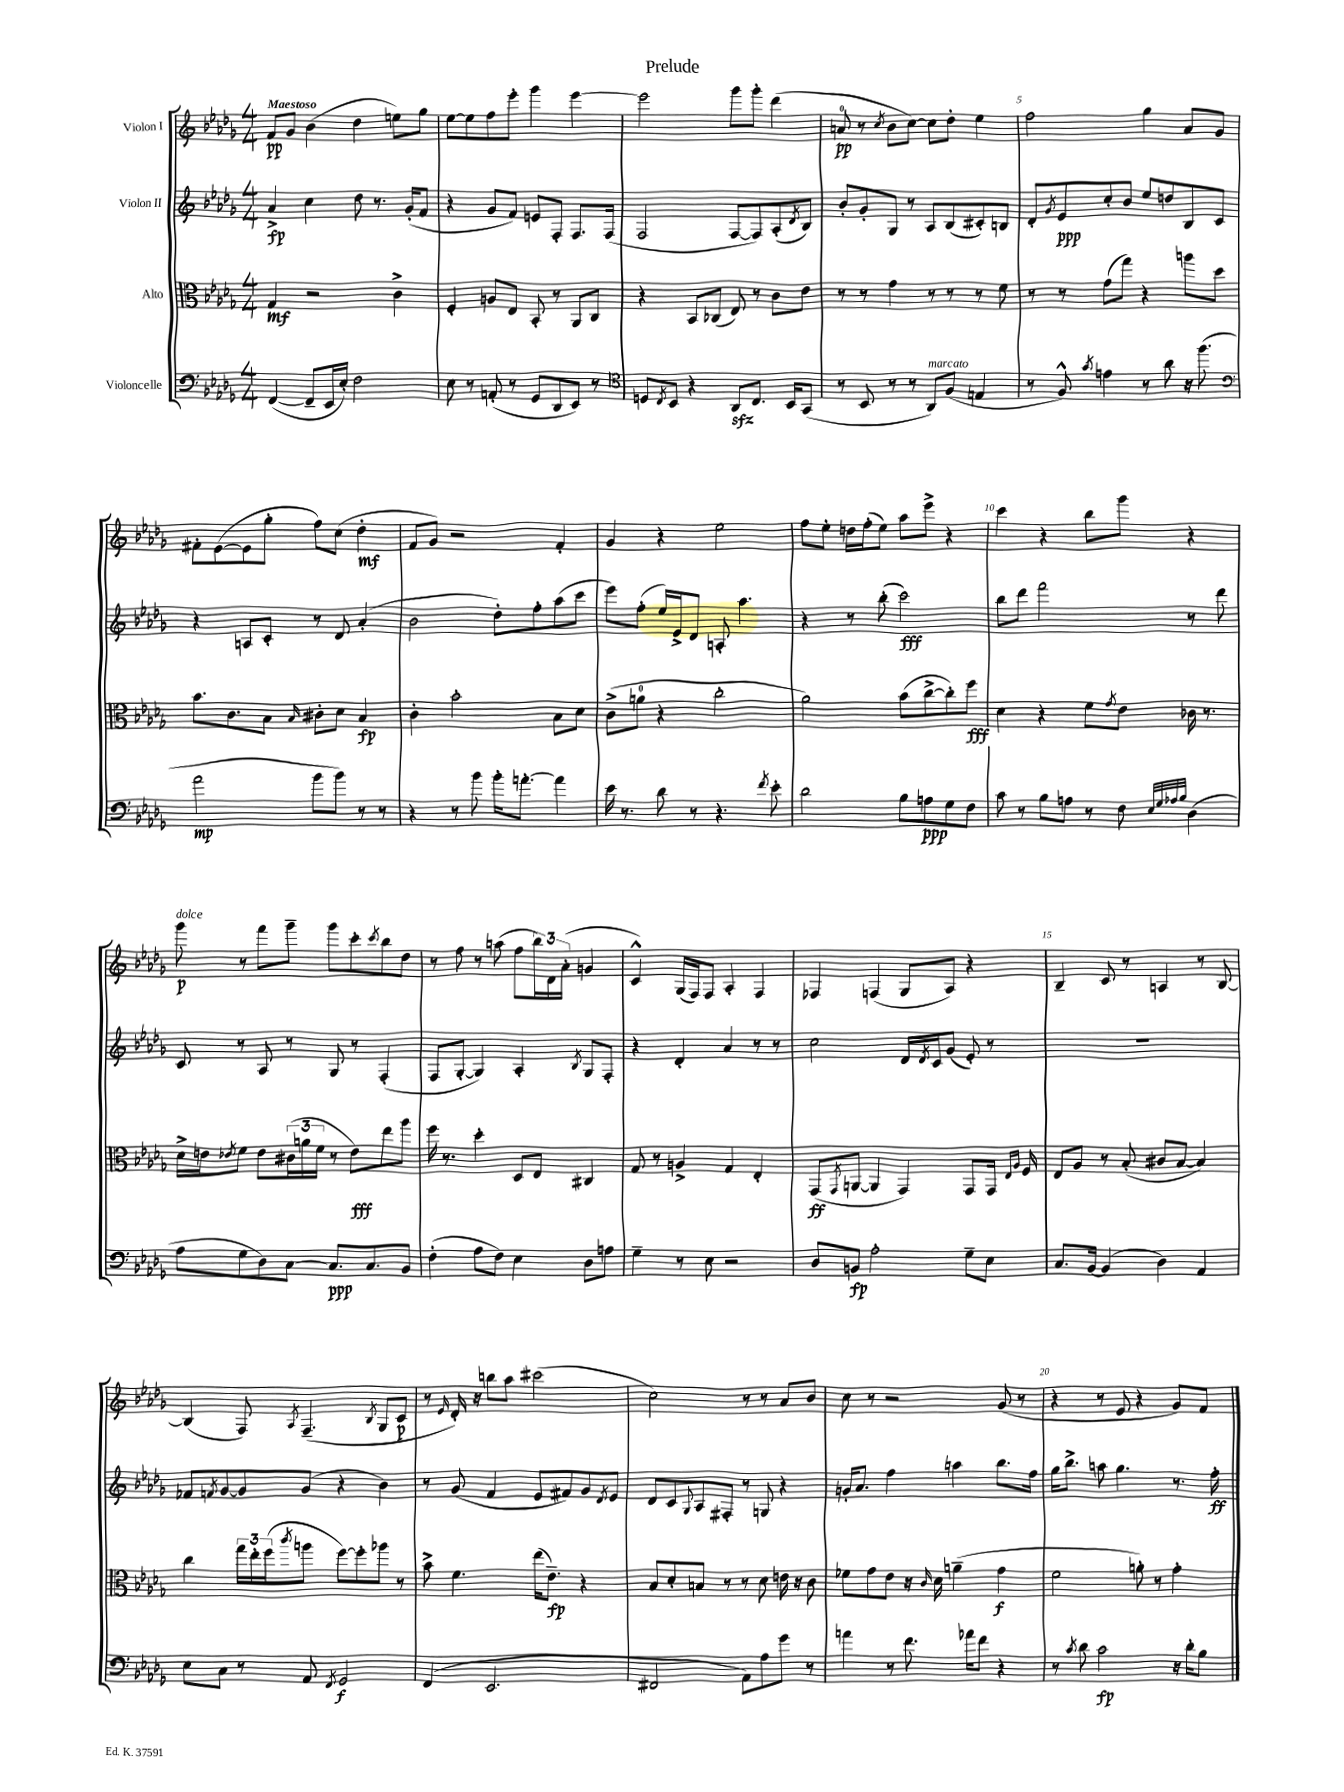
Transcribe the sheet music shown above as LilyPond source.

\header { title = "Prelude" }
<<
\new StaffGroup <<
\new Staff = "s0" \with { instrumentName = "Violon I" } {
    \clef treble \key des \major \numericTimeSignature \time 4/4 \tempo "Maestoso"
    f'8\pp ges'8 bes'4( des''4 e''8) ges''8 |
    ees''8~ ees''8 f''8 ees'''8-. ges'''4 ees'''4~ |
    ees'''2 ges'''8 ges'''8-. des'''4( |
    a'8-0\pp r8 \acciaccatura { c''8 } bes'8 c''8~) c''8 des''8-. ees''4 |
    f''2 ges''4 aes'8 ges'8 |
    fis'8-. ees'8~( ees'8 ges''8-. f''8) c''8( des''4-.\mf |
    f'8 ges'8) r2 f'4-. |
    ges'4 r4 ees''2 |
    f''8 ees''8-. d''16 f''16-.( ees''8) aes''8 ees'''8-> r4 |
    c'''4 r4 bes''8 ges'''8 r4 |
    ges'''8\p^\markup { \italic "dolce" } r8 f'''8 ges'''8-- ges'''8 c'''8-. \acciaccatura { c'''8 } bes''8 des''8 |
    r8 f''8 r8 a''8( f''8 \tuplet 3/2 { bes''16) des'16 aes'16-.( } g'4 |
    c'4-^) ges16( f16) f8 aes4-. f4 |
    fes4 f4( ges8 aes8) r4 |
    bes4-- c'8 r8 a4 r8 bes8~ |
    bes4( f8) \acciaccatura { aes8 } f4.--( \acciaccatura { bes8 } ges8 c'8\p |
    r8 \grace { ees'16 } des'16-.) r16 b''8 aes''8 cis'''2( |
    c''2) r8 r8 aes'8 bes'8 |
    c''8 r8 r2 ges'8( r8 |
    r4 r8 ees'8 r4 ges'8) f'8 \bar "|." |
}
\new Staff = "s1" \with { instrumentName = "Violon II" } {
    \clef treble \key des \major \numericTimeSignature \time 4/4
    aes'4->\fp c''4 des''8 r8. ges'16-.( f'8 |
    r4 ges'8 f'8) e'8 f8-. f8. f16( |
    f2 f8~ f8) aes8-.( \acciaccatura { des'8 } bes8) |
    bes'8-. ges'8-. ges8 r8 aes8 bes8( cis'8-.) b8 |
    des'8-. \acciaccatura { ges'8 } ees'8\ppp c''8-. bes'8 ees''8 d''8 bes8 c'8 |
    r4 a8 c'8-. r8 des'8 aes'4-.( |
    bes'2 des''8-.) f''8-. aes''8( c'''8 |
    ees'''8) f''8-.( ees''16) ees'16-> des'8 a8-. aes''4. |
    r4 r8 bes''8-.( c'''2\fff) |
    bes''8 des'''8 f'''2 r8 des'''8 |
    c'8 r8 aes8 r8 ges8 r8 f4-.( |
    f8 ges8~-. ges4) aes4-. \acciaccatura { bes8 } ges8 f8-. |
    r4 des'4-. aes'4 r8 r8 |
    c''2 des'16 \acciaccatura { des'8 } c'16 ges'8( ees'8-.) r8 |
    R1 |
    fes'8 \acciaccatura { f'8 } ges'8~ ges'8 ges'8( r4 bes'4) |
    r8 ges'8( f'4 ees'8 fis'8) ges'8 \acciaccatura { des'8 } ees'8 |
    des'8 c'8 \appoggiatura { ges8 } aes8 fis8-. r8 g8 r4 |
    g'16-. aes'8. f''4 a''4 bes''8. f''16 |
    ges''16 bes''8.-> a''8 ges''4. r8. f''16-.\ff \bar "|." |
}
\new Staff = "s2" \with { instrumentName = "Alto" } {
    \clef alto \key des \major \numericTimeSignature \time 4/4
    ges4\mf r2 c'4-> |
    f4-. a8 ees8 bes,8-. r8 aes,8 c8 |
    r4 bes,8 ces8( ees8) r8 c'8 ees'8 |
    r8 r8 ges'4 r8 r8 r8 f'8 |
    r8 r8 ges'8( ges''8) r4 a''8 des''8 |
    bes'8. c'8. bes8 \grace { bes16 } cis'8-. des'8 bes4\fp |
    c'4-. bes'2-. bes8 des'8 |
    c'8->( a'8-0 r4 c''2-. |
    aes'2) bes'8( c''8~-> c''8-.) f''8\fff |
    des'4 r4 f'8 \acciaccatura { ges'8 } ees'8 ces'16 r8. |
    des'16-> e'16 \acciaccatura { ees'8 } f'8 ees'8 \tuplet 3/2 { cis'16( a'16 f'16 } r8 ees'8\fff) ees''8 aes''8 |
    f''16 r8. des''4-. des8 ees8 cis4 |
    ges8 r8 a4-> ges4 ees4-. |
    ges,8\ff( \acciaccatura { ges,8 } a,8~ a,4 ges,4) ges,8 ges,16 \grace { ees16 aes16 } f16 |
    ees8 aes8 r8 bes8-.( cis'8 bes8~ bes4) |
    c''4 \tuplet 3/2 { ges''16 ees''16-. f''16( } \acciaccatura { c'''8 } a''8 f''8~) f''8-. aes''8 r8 |
    bes'8-> f'4. ees''16( ees'8.--\fp) r4 |
    bes8 des'8-. b8 r8 r8 des'8 e'16 r16 c'8 |
    fes'8 ges'8 ees'8 r16 \grace { c'16 } des'16 a'4--( ges'4\f |
    f'2 a'8-.) r8 ges'4-. \bar "|." |
}
\new Staff = "s3" \with { instrumentName = "Violoncelle" } {
    \clef bass \key des \major \numericTimeSignature \time 4/4
    f,4~( f,8-- ees,16 ees16-.) f2 |
    ees8 r8 a,8-.( r8 ges,8 des,8 ees,8) r8 |
    \clef tenor d8 \acciaccatura { c8 } bes,8 r4 aes,8\sfz c8. bes,16 ges,8( |
    r8 bes,8 r8 r8 aes,8^\markup { \italic "marcato" }) f8( e4 |
    r8 f8-^) \acciaccatura { ges'8 } e'4 r8 aes'8 r16 f''8.( |
    \clef bass aes'2\mp bes'8 bes'8) r8 r8 |
    r4 r8 bes'8 bes'16-. a'8.~-. a'4 |
    ees'16 r8. des'8 r8 r4. \acciaccatura { f'8 } ees'8-. |
    des'2 bes8 a8\ppp ges8 f8 |
    c'8 r8 bes8 a8 r8 f8 \grace { ees32 ges32 aes32 bes32 } des4( |
    aes8 ges8 des8) c8~ c8.\ppp c8. bes,8 |
    f4-.( aes8 f8) ees4 des8 a8 |
    ges4-- r8 ees8 r2 |
    des8 b,8\fp aes2-. ges8-- ees8 |
    c8. bes,16~ bes,4( des4) aes,4 |
    ees8 c8 r8 aes,8 \acciaccatura { f,8 } ges,2\f |
    f,4( ees,2. |
    fis,2 aes,8) aes8 ges'8 r8 |
    a'4 r8 f'8. aes'16 f'8 r4 |
    r8 \acciaccatura { c'8 } des'8 c'2\fp r16 des'16-. bes8 \bar "|." |
}
>>
>>
\layout { \context { \Score \override BarNumber.break-visibility = ##(#f #t #t) barNumberVisibility = #(every-nth-bar-number-visible 5) } }
